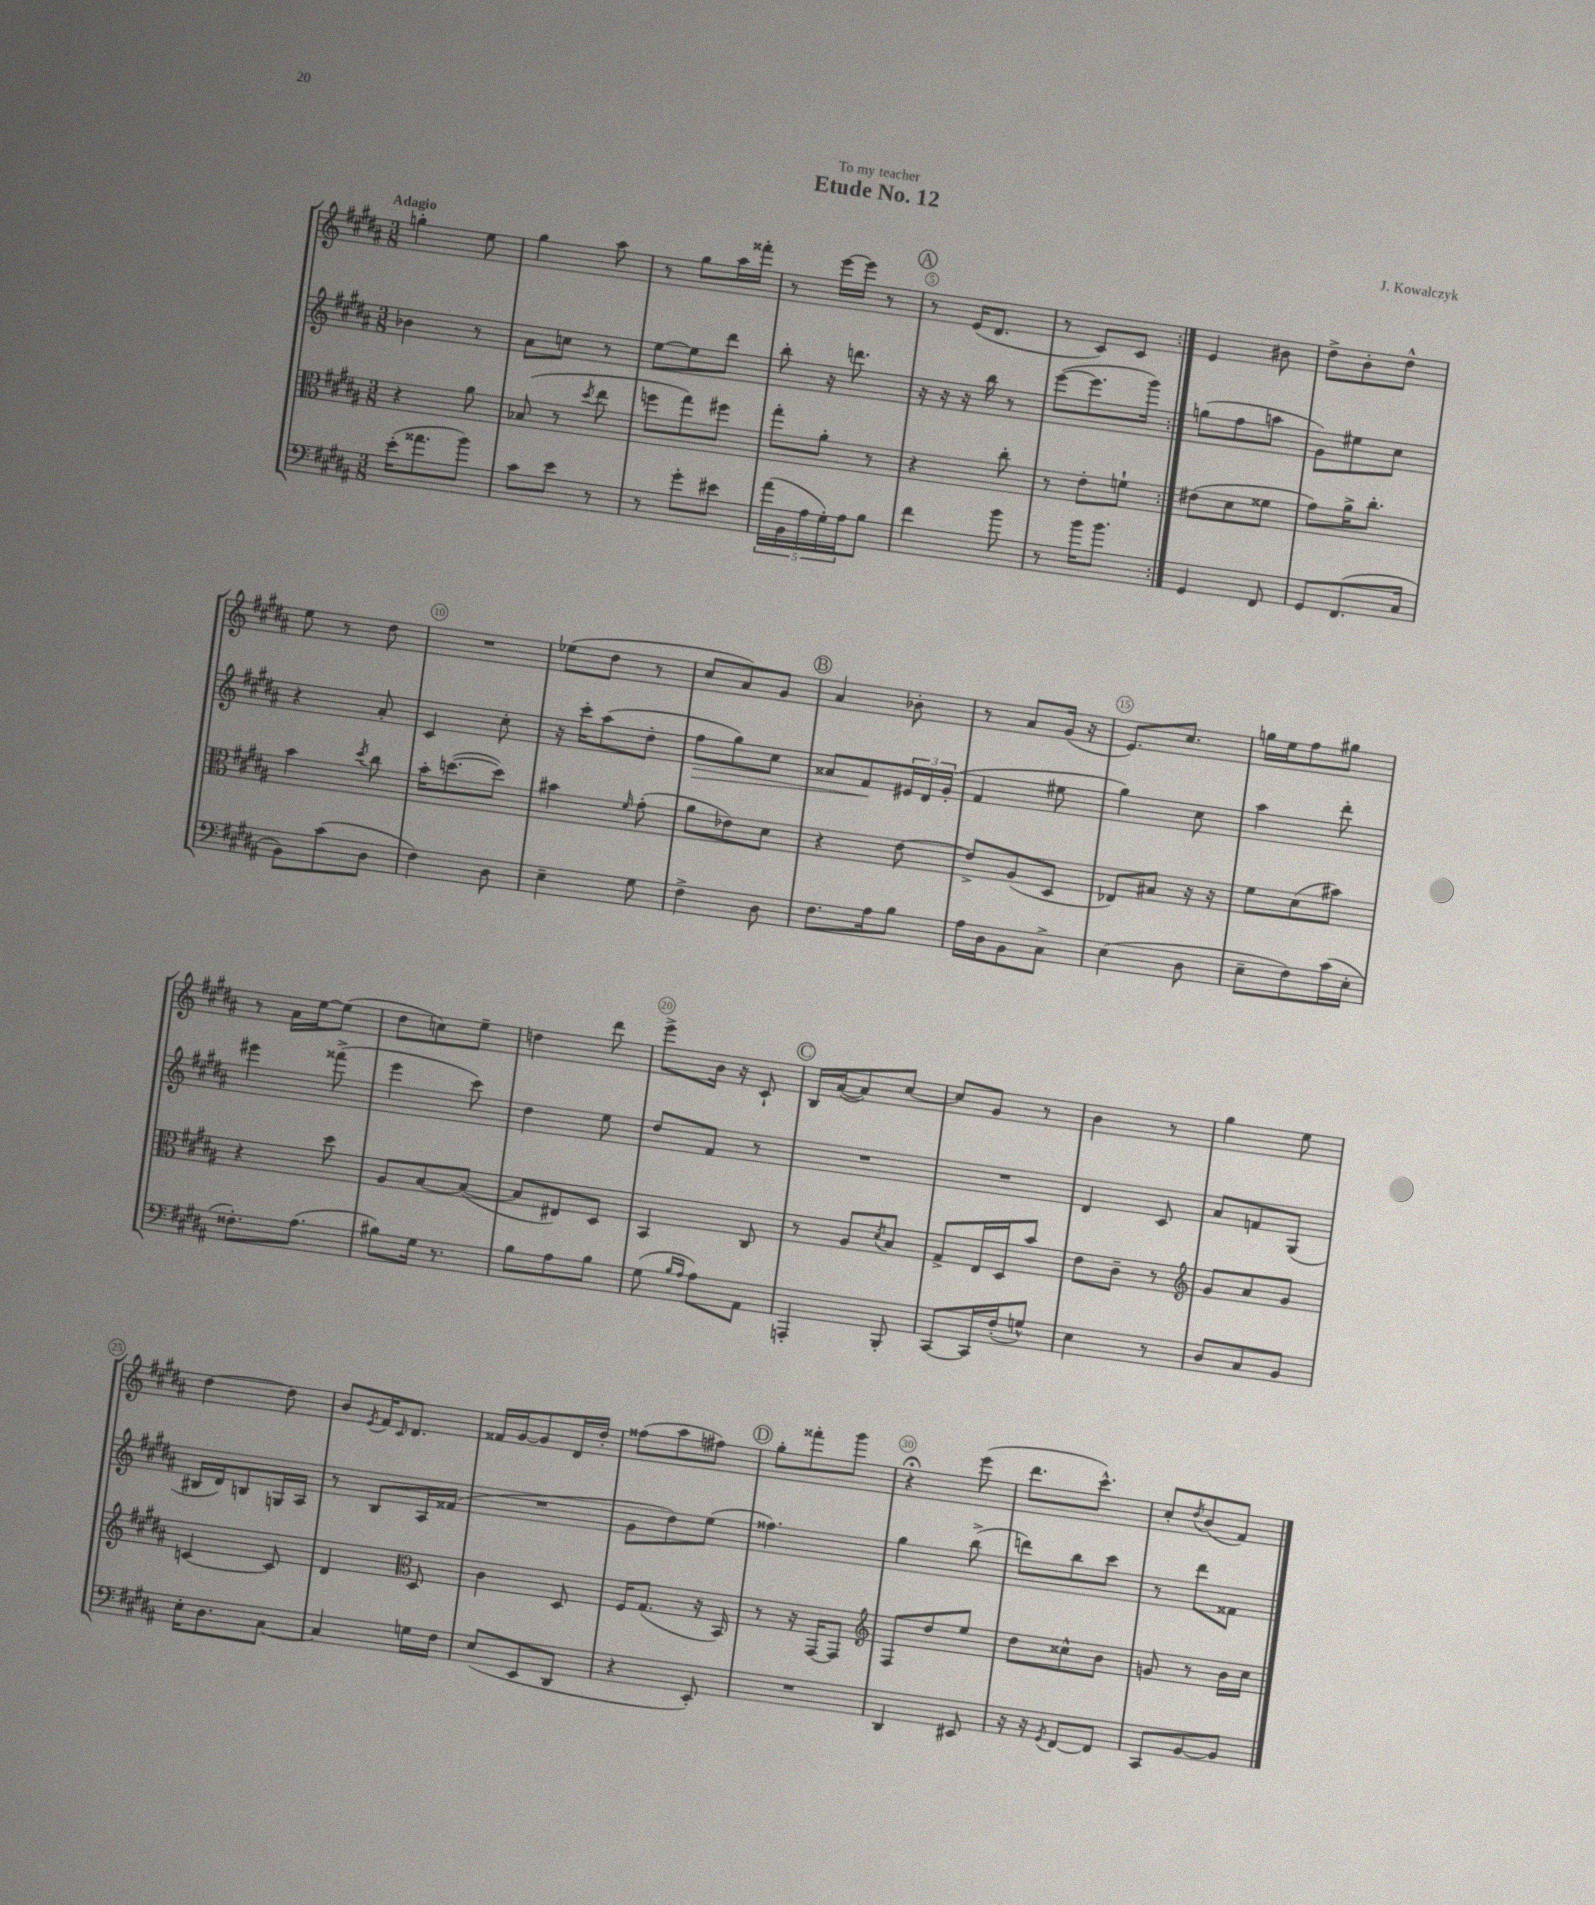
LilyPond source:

\header { title = "Etude No. 12" composer = "J. Kowalczyk" dedication = "To my teacher" }
<<
\new StaffGroup <<
\new Staff = "s0" {
    \clef treble \key b \major \numericTimeSignature \time 3/8 \tempo "Adagio"
    \repeat volta 2 { g''4-. e''8 |
    gis''4 ais''8 |
    r8 gis''8 ais''16 fisis'''16-. |
    r8 e'''16~ e'''16 r8 |
    \mark \markup { \circle "A" } r8 e'16( dis'8. |
    r8 cis'8) cis'8 | }
    e'4 bis'8 |
    dis''8-> b'8-. dis''8-^ |
    e''8 r8 dis''8 |
    R4. |
    ees''8( dis''8 r8 |
    cis''8 ais'8) gis'8 |
    \mark \markup { \circle "B" } ais'4 bes'8-. |
    r8 ais'8 gis'16( r16 |
    e'8.) cis''8. |
    g''16 e''16 fis''8 gis''8 |
    r8 ais'16 e''16~ e''8( |
    dis''8 c''8) e''8-- |
    d''4 dis'''8 |
    e'''8-> b'16 r16 cis'8-! |
    \mark \markup { \circle "C" } b16 ais'16~( ais'8) cis''8~ |
    cis''8 gis'8 r8 |
    b'4 r8 |
    gis''4 e''8 |
    dis''4~ dis''8 |
    b'8 \acciaccatura { e'8 } fis'16 \grace { cis'16 } dis'8. |
    fisis'16 gis'16~ gis'8 dis'16 dis''16-. |
    fisis''8( ais''8 fis''8) |
    \mark \markup { \circle "D" } gis''8-. fisis'''8-. gis'''8 |
    r4\fermata e'''8( |
    dis'''8. cis'''8.-^) |
    cis''8-. \acciaccatura { dis''8 } b'8( fis'8) \bar "|." |
}
\new Staff = "s1" {
    \clef treble \key b \major \numericTimeSignature \time 3/8
    \repeat volta 2 { bes'4 r8 |
    ais'8 c''8 r8 |
    e''8~ e''8 dis'''8 |
    b''8-. r16 d'''8. |
    \mark \markup { \circle "A" } r16 r16 r16 b''16 r8 |
    e'''8~( e'''8. gis'''16) | }
    g''8( fis''8 a''8 |
    gis'8) eis''8 cis''8 |
    r4 ais'8-. |
    cis'4 cis''8-. |
    r16 cis'''16-. ais''8( dis''8-. |
    fis''8\> gis''8) cis''8 |
    \mark \markup { \circle "B" } aisis'8 fis'8\! \tuplet 3/2 { eis'16 dis'16 gis'16-.( } |
    fis'4 eis''8 |
    gis''4) cis''8 |
    ais''4 dis'''8-. |
    eis'''4 fisis'''8->( |
    e'''4 cis'''8) |
    dis''4 e''8 |
    dis''8 fis'8 r8 |
    \mark \markup { \circle "C" } R4. |
    R4. |
    dis'4 cis'8 |
    ais'8 f'8 gis8( |
    bis16 dis'16) b8 g16 ais16 |
    r8 b8 ais16 fisis'16( |
    R4. |
    gis'8 dis''8) e''8( |
    \mark \markup { \circle "D" } fisis''4.) |
    gis''4 b''8->( |
    d'''8) b''8 cis'''8 |
    r8 dis'''8 fisis'8 \bar "|." |
}
\new Staff = "s2" {
    \clef alto \key b \major \numericTimeSignature \time 3/8
    \repeat volta 2 { r4 ais'8 |
    bes8( r8 \acciaccatura { dis''8 } e''8 |
    f''8 gis''8) fis''8 |
    gis''8-. ais'8-. r8 |
    \mark \markup { \circle "A" } r4 cis''8-. |
    r8 e'8-. f'8-! | }
    eis'8( dis'8 fisis'8 |
    gis'8) ais'16-> cis''8.-. |
    b'4 \acciaccatura { dis''8 } cis''8 |
    b'16-. d''8.~( d''8) |
    bis'4 \grace { fis'16 } gis'8-.( |
    ais'8 ees'8) dis'8 |
    \mark \markup { \circle "B" } r4 e'8~ |
    e'8-> ais8( dis8 |
    ees8) bis8 r16 r16 |
    fis'8 dis'8( bis'8) |
    r4 dis''8 |
    ais8 b8~ b8~( |
    b8 eis8) dis8 |
    b,4 cis8 |
    \mark \markup { \circle "C" } r8 ais8 \acciaccatura { dis'8 } b8 |
    gis8-> e16 dis16 b'8 |
    e'8 cis'8-- r8 |
    \clef treble gis'8 ais'8 gis'8 |
    c'4~ c'8 |
    dis'4 \clef alto dis8 |
    cis'4 dis8 |
    fis16 gis8.( r16 b,16) |
    \mark \markup { \circle "D" } r8 r16 gis,16~ gis,8 |
    \clef treble fis8 dis''8 e''8 |
    dis''8 cisis''8-^ b'8 |
    g'8 r8 b'16 cis''16 \bar "|." |
}
\new Staff = "s3" {
    \clef bass \key b \major \numericTimeSignature \time 3/8
    \repeat volta 2 { e'16-.( aisis'8. b'8) |
    cis'8 e'8 r8 |
    r8 gis'8-. eis'8 |
    \tuplet 5/4 { ais'16( b,16 ais16 gis16-.) ais16 } b8 |
    \mark \markup { \circle "A" } fis'4 b'8 |
    r8 b'16 b'8. | }
    gis,4 fis,8 |
    gis,8 fis,8.( cis16 |
    b,8) cis'8( dis8 |
    fis4) dis8 |
    e4-- gis8 |
    fis4-> dis8 |
    \mark \markup { \circle "B" } fis8. ais16 b8 |
    ais16 dis16 b,8 cis8-> |
    e4( dis8 |
    e8-- fis8) cis'16( e16-. |
    fisis8.-.) ais8.( |
    bis8) gis16 r8. |
    b8 ais8 b8 |
    gis8( \grace { b16 ais16 } ais8) ais,8 |
    \mark \markup { \circle "C" } a,,4-. b,,8-. |
    cis,8~ cis,16 fis16-.( g8-^) |
    e4 r8 |
    dis8 cis8 b,8 |
    e16-. dis8. cis8~ |
    cis4 g16 fis16 |
    e8( e,8 dis,8 |
    r4 e,8-.) |
    \mark \markup { \circle "D" } R4. |
    dis,4 eis,8 |
    r16 r16 \acciaccatura { gis,8 } fis,8~ fis,8 |
    cis,8 b,8~ b,8 \bar "|." |
}
>>
>>
\layout { \context { \Score \override BarNumber.break-visibility = ##(#f #t #t) barNumberVisibility = #(every-nth-bar-number-visible 5) \override BarNumber.stencil = #(make-stencil-circler 0.1 0.3 ly:text-interface::print) } }
